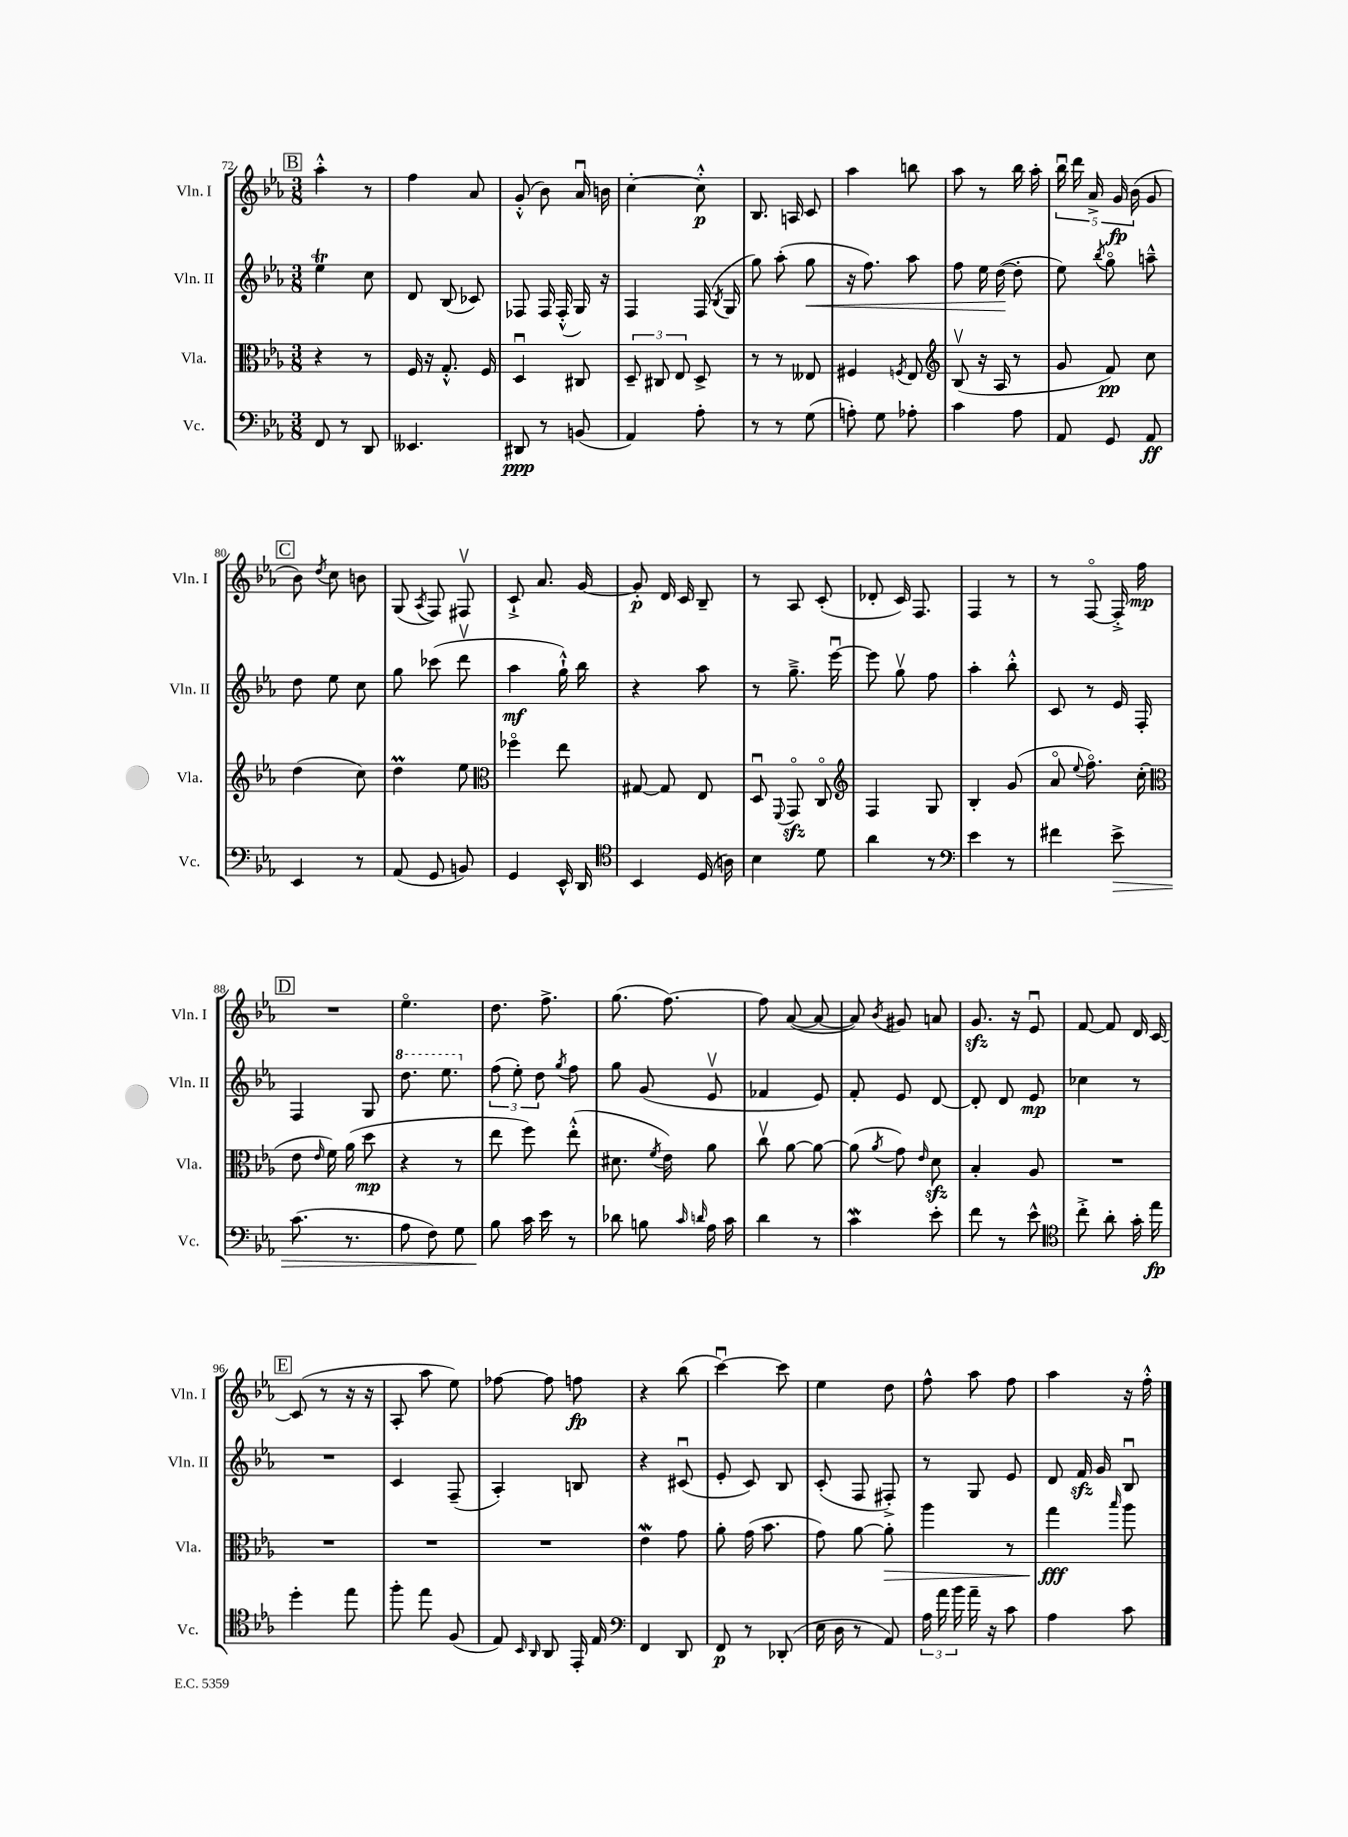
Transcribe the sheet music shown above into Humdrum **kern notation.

**kern	**kern	**kern	**kern
*staff4	*staff3	*staff2	*staff1
*clefF4	*clefC3	*clefG2	*clefG2
*k[b-e-a-]	*k[b-e-a-]	*k[b-e-a-]	*k[b-e-a-]
*M3/8	*M3/8	*M3/8	*M3/8
8FF	4r	4ee-	4aa-'^^
8r	.	.	.
8DD	8r	8cc	8r
=	=	=	=
4.EE--	16F	8d	4ff
.	16r	.	.
.	8.G'^^	(8B-	.
.	.	8c-)	8a-
.	16F	.	.
=	=	=	=
8DD#	4Du	8F-	(8g'^^
8r	.	16F-	8b-)
.	.	(16F-'^^	.
(8BB	8C#	16G)	16a-u
.	.	16r	16b
=	=	=	=
4AA-)	12D~	4F	[4cc'
.	12C#	.	.
.	12E-	.	.
8A-'	8D^	(16F	8cc'^^]
.	.	8qB-	.
.	.	16G	.
=	=	=	=
8r	8r	8gg)	8.B-
8r	8r	(8aa-'	.
.	.	.	16A
(8G	8E--	8gg	8c
=	=	=	=
8A')	4F#	16r	4aa-
.	.	8.ff)	.
8G	.	.	.
.	8qF	.	.
8A-'	8E-	8aa-	8bb
=	=	=	=
*	*clefG2	*	*
4c	(8B-v	8ff	8aa-
.	16r	16ee-	8r
.	16A-	([16dd	.
8A-	8r	8dd']	16bb-
.	.	.	16aa-'
=	=	=	=
8AA-	8g	8ee-)	20bb-u
.	.	.	20ddd
.	.	.	20a-^
.	.	8qbb-	.
8GG	8f)	8ggo	.
.	.	.	20g
.	.	.	(20b-
8AA-	8cc	8aa~^^	8g
=	=	=	=
4EE-	(4dd	8dd	8b-)
.	.	.	8qdd
.	.	8ee-	8cc
8r	8cc)	8cc	8b
=	=	=	=
(8AA-	4dd	8gg	(8G
.	.	.	8qA-
8GG	.	(8ccc-	8F)
8BB)	8ee-	8dddv	8F#v
=	=	=	=
*	*clefC3	*	*
4GG	4ff-o	4aa-	8c`^
.	.	.	8.a-
16EE-^^	8ee-	16gg`^^)	.
16DD	.	16bb-	[16g
=	=	=	=
*clefC4	*	*	*
4BB-	[8G#	4r	8g']
.	8G#]	.	16d
.	.	.	16c
(16D	8E-	8aa-	8B-~
16A)	.	.	.
=	=	=	=
4B-	8Du	8r	8r
.	8qqFF	.	.
.	8GGo	8.gg~^	8A-
8d	8Co	.	(8c'
.	.	[16eee-u	.
=	=	=	=
*	*clefG2	*	*
4a-	4F	8eee-]	8d-'
.	.	8ggv	16c)
.	.	.	8.F
8r	8G	8ff	.
=	=	=	=
*clefF4	*	*	*
4e-	4B-'	4aa-'	4F
8r	(8g	8bb-'^^	8r
=	=	=	=
4f#	8a-o	8c	8r
.	8qqee-	.	.
.	8.ffo)	8r	[8Fo
8e-^	.	16e-	16F'^]
.	(16cc'	16F'	16ff
=	=	=	=
*	*clefC3	*	*
(8.c	8e-	4F	4.r
.	16qqe-	.	.
.	16f)	.	.
8.r	(16a-	.	.
.	8dd	8G	.
=	=	=	=
8A-	4r	8.ddd	4.ee-o
8F)	.	.	.
.	.	8.eee-	.
8G	8r	.	.
=	=	=	=
8B-	8ee-	(12ff	8.dd
.	.	12ee-')	.
16c	8ff)	.	.
.	.	12dd	.
16e-	.	.	8.ff^
.	.	8qgg	.
8r	(8ee-'^^	8ff	.
=	=	=	=
8d-	8.d#	8gg	(8.gg
8B	.	(8g	.
.	8qf	.	.
.	16e-)	.	[8.ff)
16qqc	.	.	.
16qqd	.	.	.
16A-	8a-	8e-v	.
16c	.	.	.
=	=	=	=
4d	8ccv	4f-	8ff]
.	[8a-	.	([8a-
8r	8a-_	8e-)	8a-_
=	=	=	=
4c	(8a-]	8f'	8a-])
.	8qa-	.	8qb-
.	8g)	8e-	8g#
.	16qqe-	.	.
8e-'	8d	[8d	8a
=	=	=	=
8f	4B-'	8d']	8.g
8r	.	8d	.
.	.	.	16r
8e-^^	8A-	8e-	8e-u
=	=	=	=
*clefC4	*	*	*
8cc'^	4.r	4cc-	[8f
8a-'	.	.	8f]
16g'	.	8r	16d
16ee-	.	.	[16c
=	=	=	=
4dd'	4.r	4.r	(8c]
.	.	.	8r
8ee-	.	.	16r
.	.	.	16r
=	=	=	=
8ff'	4.r	4c	8A-'
8ee-	.	.	8aa-
(8F	.	(8F~	8ee-)
=	=	=	=
8E-)	4.r	4A-')	[8ff-
16qqBB-	.	.	.
16qqAA-	.	.	.
8AA-	.	.	8ff-]
16EE-'	.	8B	8ff
16E-	.	.	.
=	=	=	=
*clefF4	*	*	*
4FF	4e-	4r	4r
8DD	8g	(8c#u	(8bb-
=	=	=	=
8FF	8a-'	8e-'	[4cccu)
8r	(16g	8c)	.
.	8.b-	.	.
(8DD-'	.	8B-	8ccc]
=	=	=	=
16E-	8g)	(8c'	4ee-
16D	.	.	.
8r	[8a-	8F	.
8AA-)	8a-']	8F#'^)	8dd
=	=	=	=
24A-	4aa-	8r	8ff^^
24a-	.	.	.
24b-	.	.	.
16a-~	.	8G	8aa-
16r	.	.	.
8c	8r	8e-	8ff
=	=	=	=
4A-	4gg	8d	4aa-
.	.	16f	.
.	.	16g	.
.	16qqbb-	.	.
8c	8aa-	8B-u	16r
.	.	.	16ff'^^
==	==	==	==
*-	*-	*-	*-
